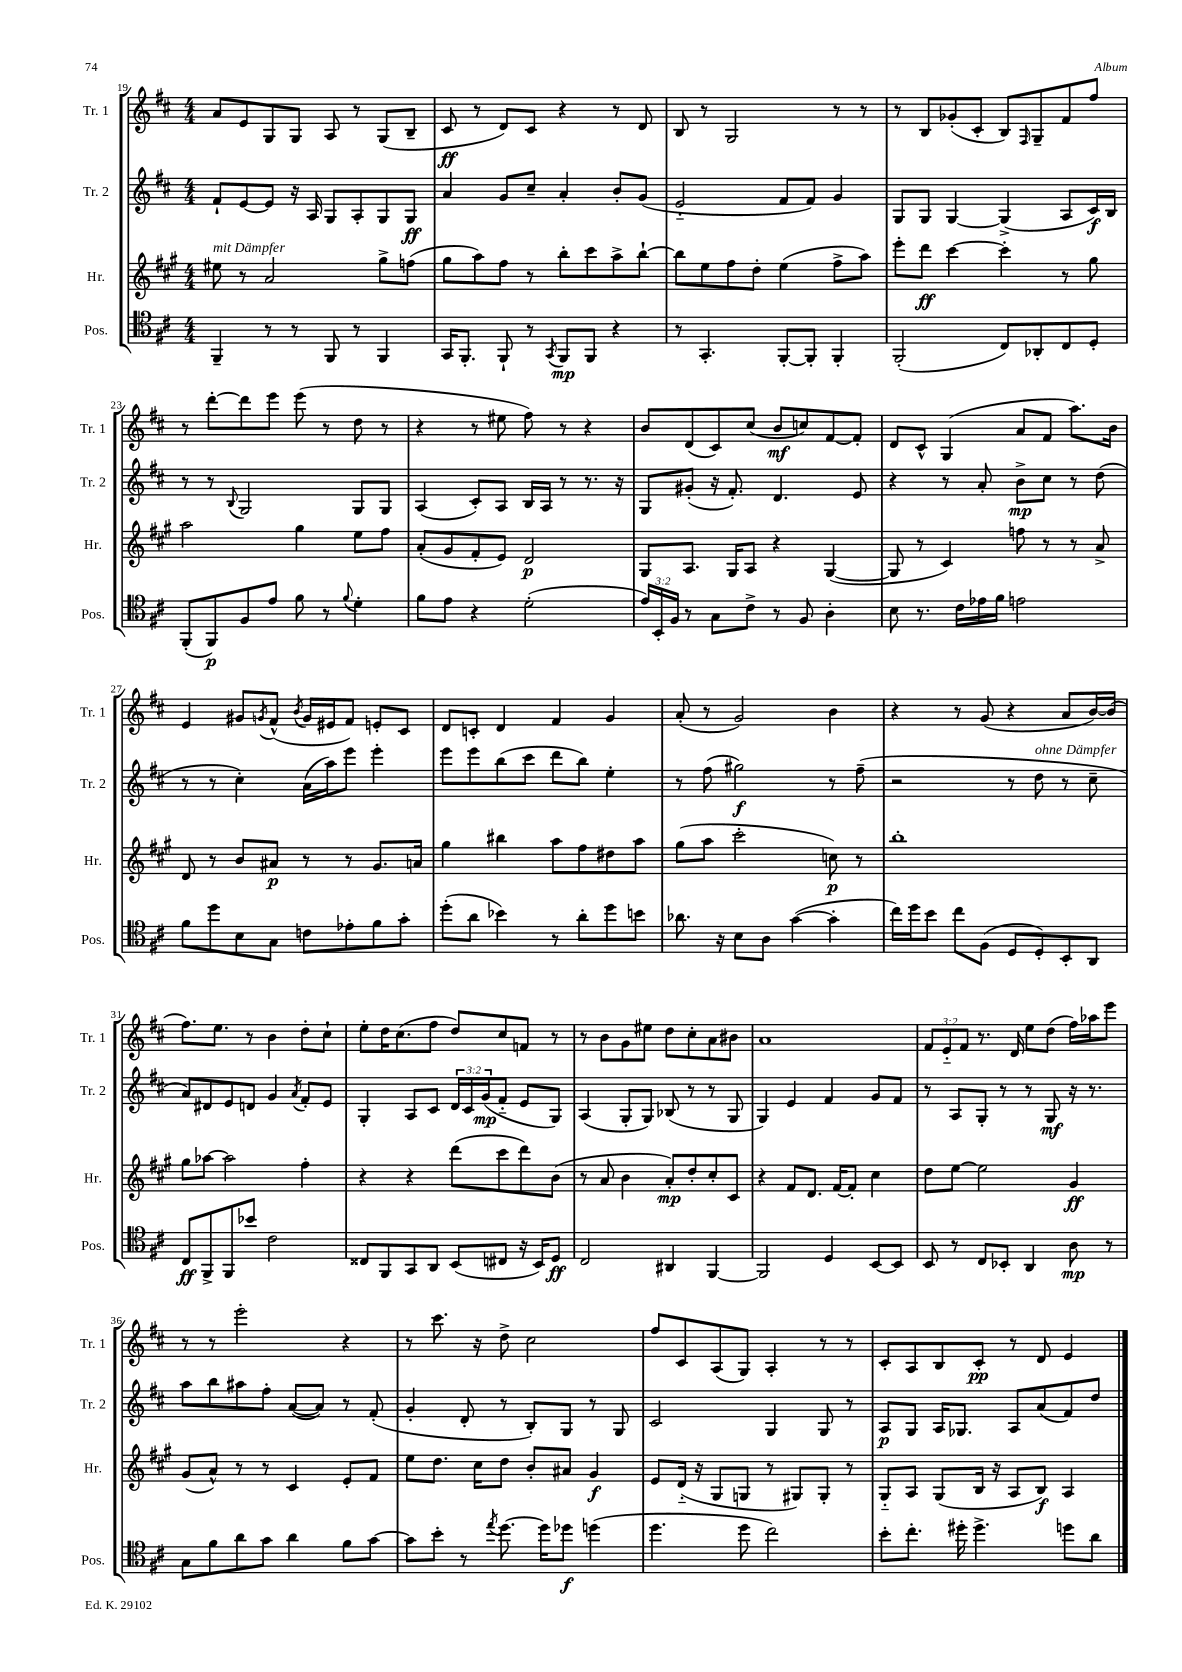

**kern	**kern	**kern	**kern
*staff4	*staff3	*staff2	*staff1
*clefC4	*clefG2	*clefG2	*clefG2
*k[f#c#]	*k[f#c#g#]	*k[f#c#]	*k[f#c#]
*M4/4	*M4/4	*M4/4	*M4/4
4FF#~	8ee#	8f#`	8a
.	8r	[8e	8e
8r	2a	8e]	8G
8r	.	16r	8G
.	.	16A	.
8FF#	.	8G	8A
8r	.	8A'	8r
4FF#	8gg#^	8G	(8G
.	(8ff	8G	8B~
=	=	=	=
16GG	8gg#	4a	8c#
8.FF#'	.	.	.
.	8aa)	.	8r
8FF#`	8ff#	8g	8d)
8r	8r	8cc#~	8c#
8qGG	.	.	.
8FF#	8bb'	4a'	4r
8FF#	8ccc#	.	.
4r	8aa^	8b'	8r
.	[8bb`	(8g	8d
=	=	=	=
8r	8bb]	2e'~	8B
4.GG'	8ee	.	8r
.	8ff#	.	2G
.	8dd'	.	.
[8FF#'	(4ee	8f#	.
8FF#']	.	8f#)	.
4FF#'	8ff#^	4g	8r
.	8aa)	.	8r
=	=	=	=
(2FF#'	8eee'	8G	8r
.	8ddd	8G	8B
.	[4ccc#	[4G	(8g-'
.	.	.	8c#'
8C#)	4ccc#']	(4G^]	8B)
.	.	.	16qqF#
8AA-'	.	.	8G~
8C#	8r	8A	8f#
8D'	8gg#	16c#)	8ff#
.	.	16B	.
=	=	=	=
(8FF#'	2aa	8r	8r
8FF#)	.	8r	[8ddd'
.	.	8qqB	.
8F#	.	2G	8ddd]
8e	.	.	8eee
8f#	4gg#	.	(8eee
8r	.	.	8r
8qqf#	.	.	.
4d'	8ee	8G	8dd
.	8ff#	8G	8r
=	=	=	=
8f#	(8a'	(4A	4r
8e	8g#	.	.
4r	8f#'	8c#')	8r
.	8e)	8A	8ee#
(2d'	2d	16B	8ff#)
.	.	16A	.
.	.	8r	8r
.	.	8.r	4r
.	.	16r	.
=	=	=	=
24e)	8G#	8G	8b
24BB'	.	.	.
24F#	.	.	.
8r	8.A	(8g#'	(8d
8G	.	16r	8c#)
.	16G#	8.f#')	.
8c#^	8A	.	(8cc#
8r	4r	4.d	8b
8F#	.	.	8cc)
4A'	([4G#	.	[8f#
.	.	8e	8f#']
=	=	=	=
8B	8G#]	4r	8d
8.r	8r	.	8c#^^
.	4c#)	8r	(4G
16c#	.	.	.
16e-	.	8a'	.
16f#	.	.	.
2e	8ff	8b^	8a
.	8r	8cc#	8f#
.	8r	8r	8.aa)
.	8a^	(8dd	.
.	.	.	16b
=	=	=	=
8f#	8d	8r	4e
8dd	8r	8r	.
8B	8b	4cc#')	8g#
.	.	.	8qg
8G	8a#	.	(8f#^^
.	.	.	8qb
8c	8r	(16a	16g
.	.	16aa)	16e#
8e-'	8r	8eee	8f#)
8f#	8.g#	4eee'	8e'
8g'	.	.	8c#
.	16a	.	.
=	=	=	=
(8dd'	4gg#	8eee	8d
8a	.	8eee	8c'
4b-)	4bb#	(8bb	4d
.	.	8ccc#	.
8r	8aa	8ddd	4f#
8a'	8ff#	8bb)	.
8dd	8dd#	4ee'	4g
8b	8aa	.	.
=	=	=	=
8.a-	(8gg#	8r	(8a'
.	8aa	(8ff#	8r
16r	.	.	.
8B	2ccc#'	2gg#)	2g)
8A	.	.	.
([4g	.	.	.
4g']	8cc)	8r	4b
.	8r	(8ff#~	.
=	=	=	=
16cc#)	1bb'	2r	4r
16dd	.	.	.
8b	.	.	.
8cc#	.	.	8r
(8F#	.	.	(8g
8D	.	8r	4r
8D')	.	8dd	.
8BB'	.	8r	8a
8AA	.	8cc#~	[16b)
.	.	.	(16b]
=	=	=	=
8C#	8gg#	8a)	8.ff#)
8FF#^	[8aa-	8d#	.
.	.	.	8.ee
8FF#	2aa-]	8e	.
8b-	.	8d	8r
2c#	.	4g	4b
.	.	8qa	.
.	4ff#'	8f#'	8dd'
.	.	8e	8cc#`
=	=	=	=
8C##	4r	4G'	8ee'
8FF#	.	.	16dd
.	.	.	(8.cc#
8GG	4r	8A	.
8AA	.	8c#	8ff#
(8BB	(8ddd	24d	8dd)
.	.	24c#	.
.	.	(24g	.
8C#	8ccc#	8f#'~	8cc#
16r	8ddd)	8e	8f
16BB)	.	.	.
8D	(8b	8G)	8r
=	=	=	=
2C#	8r	(4A	8r
.	8a	.	8b
.	4b	8G'	8g
.	.	8G)	8ee#
4AA#	8a')	(8B-	8dd
.	8dd'	8r	8cc#'
[4FF#	8cc#'	8r	8a
.	8c#	8G	8b#
=	=	=	=
2FF#]	4r	4G)	1a
.	8f#	4e	.
.	8.d	.	.
4D	.	4f#	.
.	[16f#	.	.
.	8f#']	.	.
[8BB	4cc#	8g	.
8BB]	.	8f#	.
=	=	=	=
8BB	8dd	8r	12f#
.	.	.	12e'~
8r	[8ee	8A	.
.	.	.	12f#
8C#	2ee]	8G'	8.r
8BB-'	.	8r	.
.	.	.	16d
4AA	.	8r	8ee
.	.	8G	(8dd
8A	4g#	16r	16ff#)
.	.	8.r	16aa-
8r	.	.	8eee
=	=	=	=
8G	(8g#	8aa	8r
8f#	8a^^)	8bb	8r
8a	8r	8aa#	2eee'
8g	8r	8ff#'	.
4a	4c#	([8a	.
.	.	8a])	.
8f#	8e'	8r	4r
[8g	8f#	(8f#'	.
=	=	=	=
8g]	8ee	4g'	8r
8b'	8.dd	.	8.ccc#
8r	.	8d'	.
.	16cc#	.	16r
8qee	.	.	.
[8.dd	8dd	8r	8dd^
.	8b'	8B')	2cc#
16dd]	.	.	.
8dd-	8a#	8G	.
(4dd	4g#	8r	.
.	.	8G	.
=	=	=	=
4.dd	8e	2c#	8ff#
.	(16d'~	.	8c#
.	16r	.	.
.	8G#	.	(8A
8dd	8G	.	8G)
2cc#)	8r	4G	4A'
.	8G#)	.	.
.	8G#'	8G	8r
.	8r	8r	8r
=	=	=	=
8b'	8G#'~	8A	8c#'
8.cc#'	8A	8G	8A
.	(8G#	16A	8B
16dd#'	.	8.G-	.
4.dd#^	16B	.	8c#'
.	16r	.	.
.	8A	8A	8r
.	8B)	(8a	8d
8dd	4A	8f#)	4e
8a	.	8dd	.
==	==	==	==
*-	*-	*-	*-
